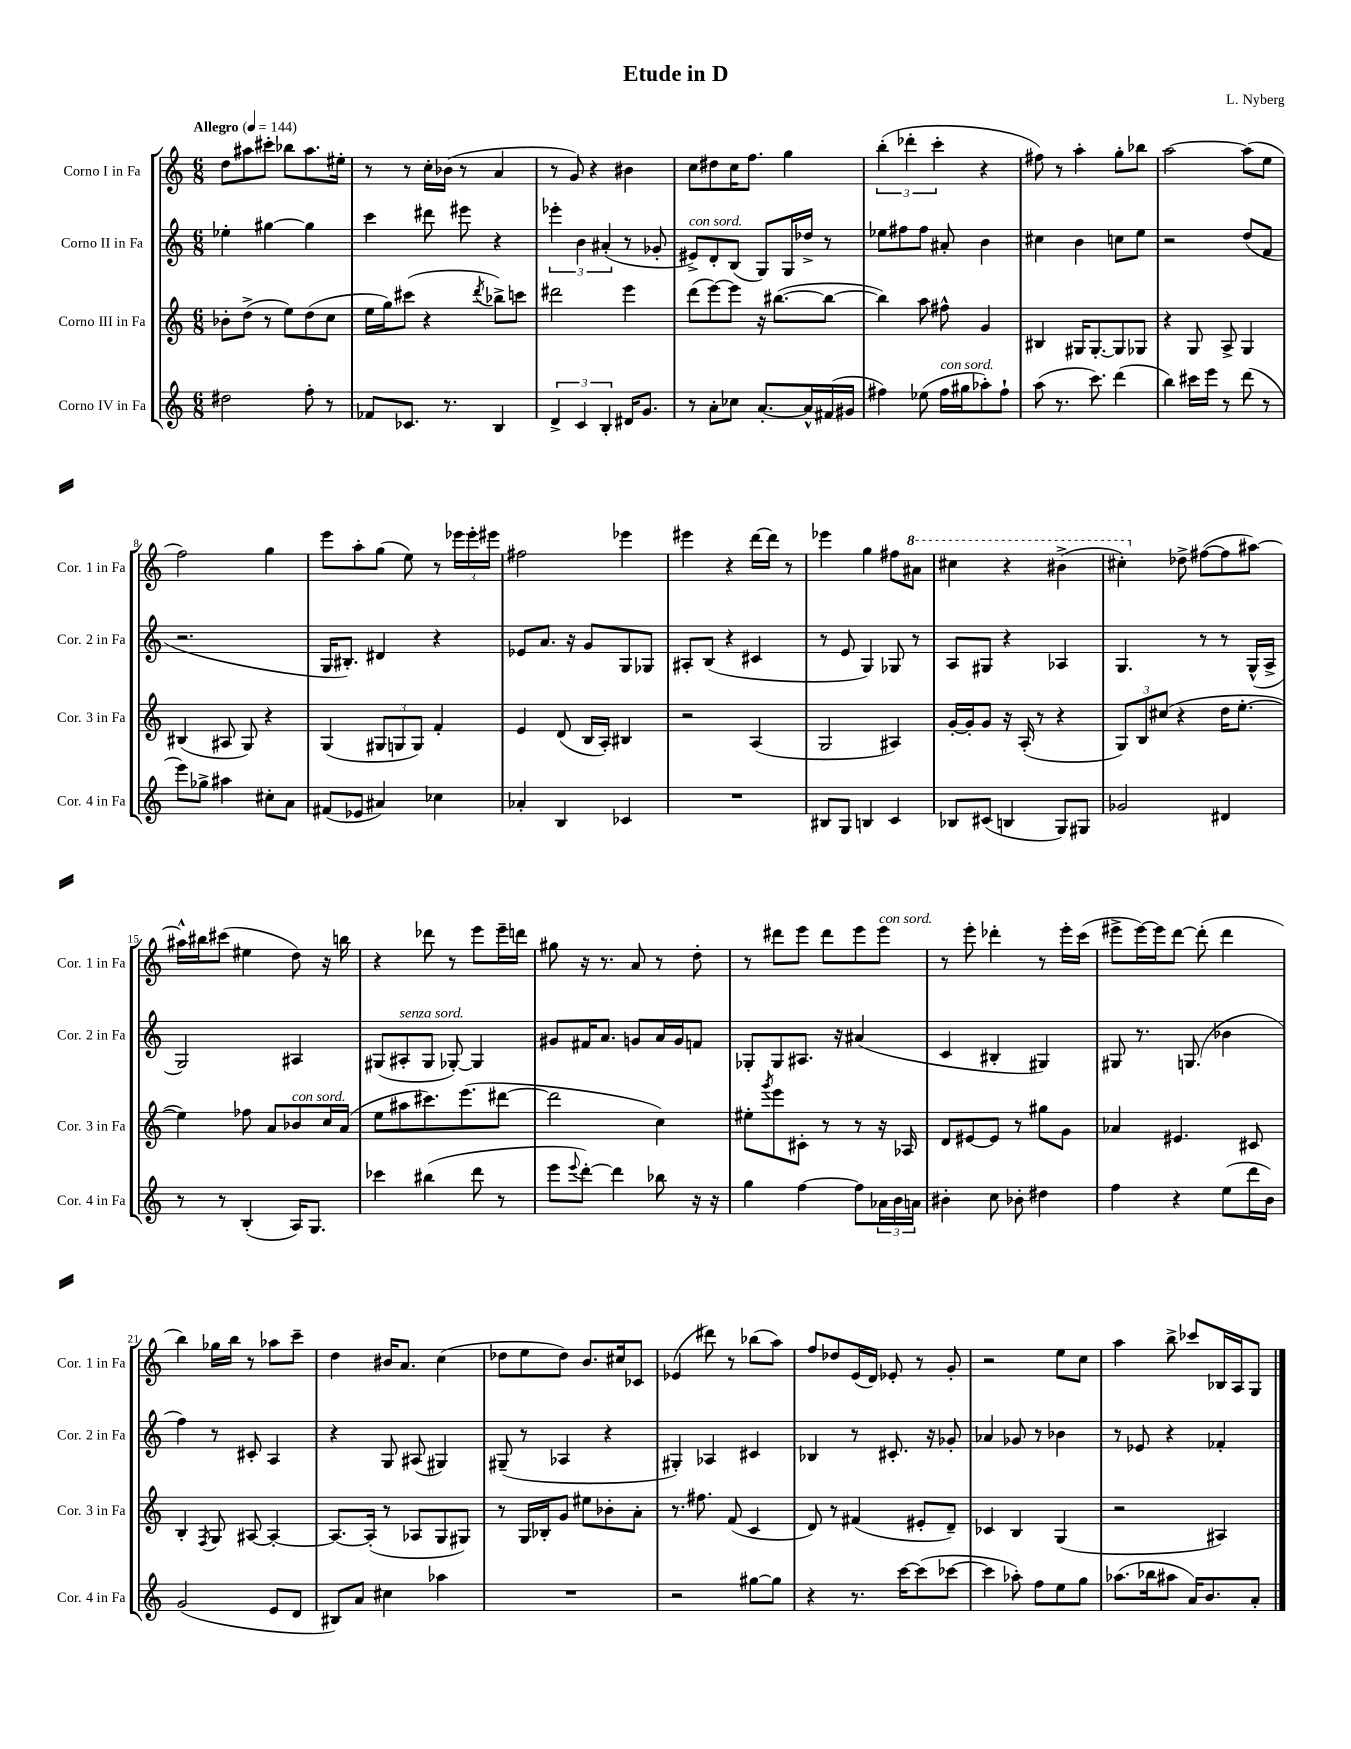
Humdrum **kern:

**kern	**kern	**kern	**kern
*staff4	*staff3	*staff2	*staff1
*clefG2	*clefG2	*clefG2	*clefG2
*k[]	*k[]	*k[]	*k[]
*M6/8	*M6/8	*M6/8	*M6/8
*MM144	*MM144	*MM144	*MM144
2dd#\	8b-'\L	4ee-'\	8dd\L
.	(8dd^\J	.	8aa#\
.	8r	[4gg#\	8ccc#'\J
.	8ee\L)	.	8bb-\L
8ff'\	(8dd\	4gg#\]	8.aa#\
8r	8cc\J	.	.
.	.	.	16ee#'\Jk
=	=	=	=
8f-/L	16ee\LL	4ccc\	8r
.	16gg\J)	.	.
8.c-/J	(8ccc#\J	.	8r
.	4r	8ddd#\	16cc'\LL
8.r	.	.	(16b-\JJ
.	.	8eee#\	8r
.	8qddd/	.	.
4B/	8bb-^\L)	4r	4a/
.	8ccc\J	.	.
=	=	=	=
6d^/	2ddd#\	6eee-'\	8r
.	.	.	8g/)
6c/	.	6b\	.
.	.	.	4r
6B'/	.	(6a#'/	.
16d#/LK	4eee\	8r	4b#\
8.g/J	.	.	.
.	.	8g-'/	.
=	=	=	=
8r	(8ddd\L	8e#^/L)	8cc\L
8a'\L	[8eee\)	8d'/	8dd#\
8cc-\J	8eee\]J	(8B/J	16cc\K
.	.	.	8.ff\J
[8.a'/L	16r	8G/L)	.
.	([8.bb#\L	.	.
.	.	16G/L	4gg\
16a^^/]L	.	16dd-^/JJ	.
(16f#/	8bb#\_J	8r	.
16g#/JJ	.	.	.
=	=	=	=
4ff#\)	4bb#\])	8ee-\L	(6bb'\
.	.	8ff#\	.
.	.	.	6ddd-'\
(8ee-\	8aa\	8ff#\J	.
.	.	.	6ccc'\
16ff#\LL	8ff#^^\	8a#'/	.
16gg#\J	.	.	.
8aa-'\)	4g/	4b\	4r
8ff#`\J	.	.	.
=	=	=	=
(8aa\	4B#/	4cc#\	8ff#\)
8.r	.	.	8r
.	16G#/LK	4b\	4aa'\
8.ccc\)	[8.G#'/	.	.
(4ddd\	8G#/]	8cc\L	8gg'\L
.	8G-/J	8ee\J	8bb-\J
=	=	=	=
4bb\)	4r	2r	[2aa\
16ccc#\LL	8G/	.	.
16eee\JJ	.	.	.
8r	8A^/	.	.
(8ddd\	4G/	(8dd/L	(8aa\]L
8r	.	8f/J	8ee\J
=	=	=	=
8eee\L)	(4B#/	2.r	2ff\)
8gg-^\J	.	.	.
4aa#\	8A#/	.	.
.	8G/)	.	.
8cc#'\L	4r	.	4gg\
8a\J	.	.	.
=	=	=	=
(8f#/L	(4G/	16G/LK	8eee\L
.	.	8.B#'/J)	.
8e-/J	.	.	8aa'\
4a#/)	12G#/L	4d#/	(8gg\J
.	12G/	.	.
.	.	.	8ee\)
.	12G/J)	.	.
4cc-\	4f'/	4r	8r
.	.	.	24eee-\LL
.	.	.	24eee-'\
.	.	.	24eee#\JJ
=	=	=	=
4a-'/	4e/	8e-/L	2ff#\
.	.	8.a/J	.
4B/	(8d/	.	.
.	.	16r	.
.	16B/LL	8g/L	.
.	16A'/JJ)	.	.
4c-/	4B#/	8G/	4eee-\
.	.	8G-/J	.
=	=	=	=
2.r	2r	8A#'/L	4eee#\
.	.	(8B/J	.
.	.	4r	4r
.	(4A/	4c#/	[16ddd\LL
.	.	.	16ddd\]JJ
.	.	.	8r
=	=	=	=
8B#/L	2G/	8r	4eee-\
8G/J	.	8e/	.
4B/	.	4G/)	4gg\
4c/	4A#/)	8G-/	8ff#\L
.	.	8r	8aa#\J
=	=	=	=
8B-/L	[16g'/LL	8A/L	4ccc#\
.	16g'/]J	.	.
(8c#/J	8g/J	8G#/J	.
4B/	16r	4r	4r
.	(16A'/	.	.
.	8r	.	.
8G/L)	4r	4A-/	(4bb#^\
8G#/J	.	.	.
=	=	=	=
2g-/	12G/L)	4.G/	4ccc#'\)
.	12B/	.	.
.	(12cc#/J	.	.
.	4r	.	8dd-^\
.	.	8r	([8ff#\L
4d#/	16dd\LK	8r	8ff#\]
.	[8.ee'\J	.	.
.	.	(16G^^/LL	[8aa#\J)
.	.	16A^/JJ	.
=	=	=	=
8r	4ee\])	2G/)	16aa#^^\]LL
.	.	.	16bb#\J
8r	.	.	(8ccc#\J
(4B'/	8ff-\	.	4ee#\
.	8a/L	.	.
16A/LK)	8b-/	4A#/	8dd\)
8.G/J	.	.	.
.	16cc/L	.	16r
.	(16a/JJ	.	16bb\
=	=	=	=
4ccc-\	8ee\L	(8G#/L	4r
.	8aa#\	8A#'/	.
(4bb#\	8.ccc#\)	8G#/J	8ddd-\
.	.	[8G-'/)	8r
.	(8.eee\	.	.
8ddd\	.	4G-/]	8eee\L
8r	[8ddd#\J	.	16eee~\L
.	.	.	16ddd\JJ
=	=	=	=
8eee\L	2ddd#\]	8g#/L	8gg#\
8qqeee/	.	.	.
[8ddd'\J)	.	16f#/K	16r
.	.	8.a/J	8.r
4ddd\]	.	.	.
.	.	8g/L	8a/
8bb-\	4cc\)	16a/L	8r
.	.	16g/J	.
16r	.	8f/J	8dd'\
16r	.	.	.
=	=	=	=
4gg\	8ee#'\L	8G-'/L	8r
.	8qggg/	.	.
.	8eee\	8G-/	8ddd#\L
[4ff\	8c#'\J	8.A#/J	8eee\J
.	8r	.	8ddd#\L
.	.	16r	.
8ff\]L	8r	(4a#/	8eee\
24a-\L	16r	.	8eee\J
24b\	.	.	.
.	16A-/	.	.
24a\JJ	.	.	.
=	=	=	=
4b#'\	8d/L	4c/	8r
.	[8e#/	.	8eee'\
8cc\	8e#/]J	4B#'/	4ddd-'\
8b-'\	8r	.	.
4dd#\	8gg#\L	4G#/)	8r
.	8g\J	.	16eee'\LL
.	.	.	(16ccc\JJ
=	=	=	=
4ff\	4a-/	8G#/	8eee#^\L
.	.	8.r	[16eee#\L)
.	.	.	16eee#\]J
4r	4.e#/	.	[8ddd\J
.	.	(8.G/	.
.	.	.	(8ddd'\]
(8ee\L	.	4b-\	4ddd\
16ddd\L	8c#/	.	.
16b\JJ)	.	.	.
=	=	=	=
(2g/	4B'/	4ff\)	4bb\)
.	8qF/	.	.
.	8G/	8r	16gg-\LL
.	.	.	16bb\JJ
.	[8A#/	8c#'/	8r
8e/L	4A#'/_	4A/	8aa-\L
8d/J	.	.	8ccc~\J
=	=	=	=
8B#/L)	8.A#/_L	4r	4dd\
8a/J	.	.	.
.	(16A#'/]Jk	.	.
4cc#\	8r	8G/	16b#/LK
.	.	.	8.a/J
.	8A-/L	(8A#/	.
4aa-\	8G/	4G#/)	(4cc\
.	8G#/J)	.	.
=	=	=	=
2.r	8r	(8G#~/	8dd-\L
.	16G/LL	8r	8ee\
.	16B-'/J	.	.
.	8g/J	4A-/	8dd-\J)
.	8ee#\L	.	8.b/L
.	8b-'\	4r	.
.	.	.	16cc#/k
.	8a'\J	.	8c-/J
=	=	=	=
2r	8.r	4G#'/)	(4e-/
.	8.ff#\	.	.
.	.	4A-/	8ddd#\)
.	(8f/	.	8r
[8gg#\L	4c/	4c#/	(8bb-\L
8gg#\]J	.	.	8aa\J)
=	=	=	=
4r	8d/)	4B-/	8ff/L
.	8r	.	8dd-/
8.r	(4f#/	8r	(16e/L
.	.	.	16d/JJ)
.	.	8.c#'/	8e-'/
[16ccc\LK	.	.	.
(8ccc\]	8e#'/L	.	8r
.	.	16r	.
[8ccc-\J	8d~/J)	8g-'/	8g'/
=	=	=	=
4ccc-\]	4c-/	4a-/	2r
8aa-'\)	4B/	8g-/	.
8ff\L	.	8r	.
8ee\	(4G/	4b-\	8ee\L
8gg\J	.	.	8cc\J
=	=	=	=
(8.aa-\L	2r	8r	4aa\
.	.	8e-/	.
16bb-\k	.	.	.
8aa#\J	.	4r	8bb^\
16a/LK)	.	.	8ccc-/L
8.b/	.	.	.
.	4A#/)	4f-'/	16B-/L
.	.	.	16A/J
8a'/J	.	.	8G/J
==	==	==	==
*-	*-	*-	*-
